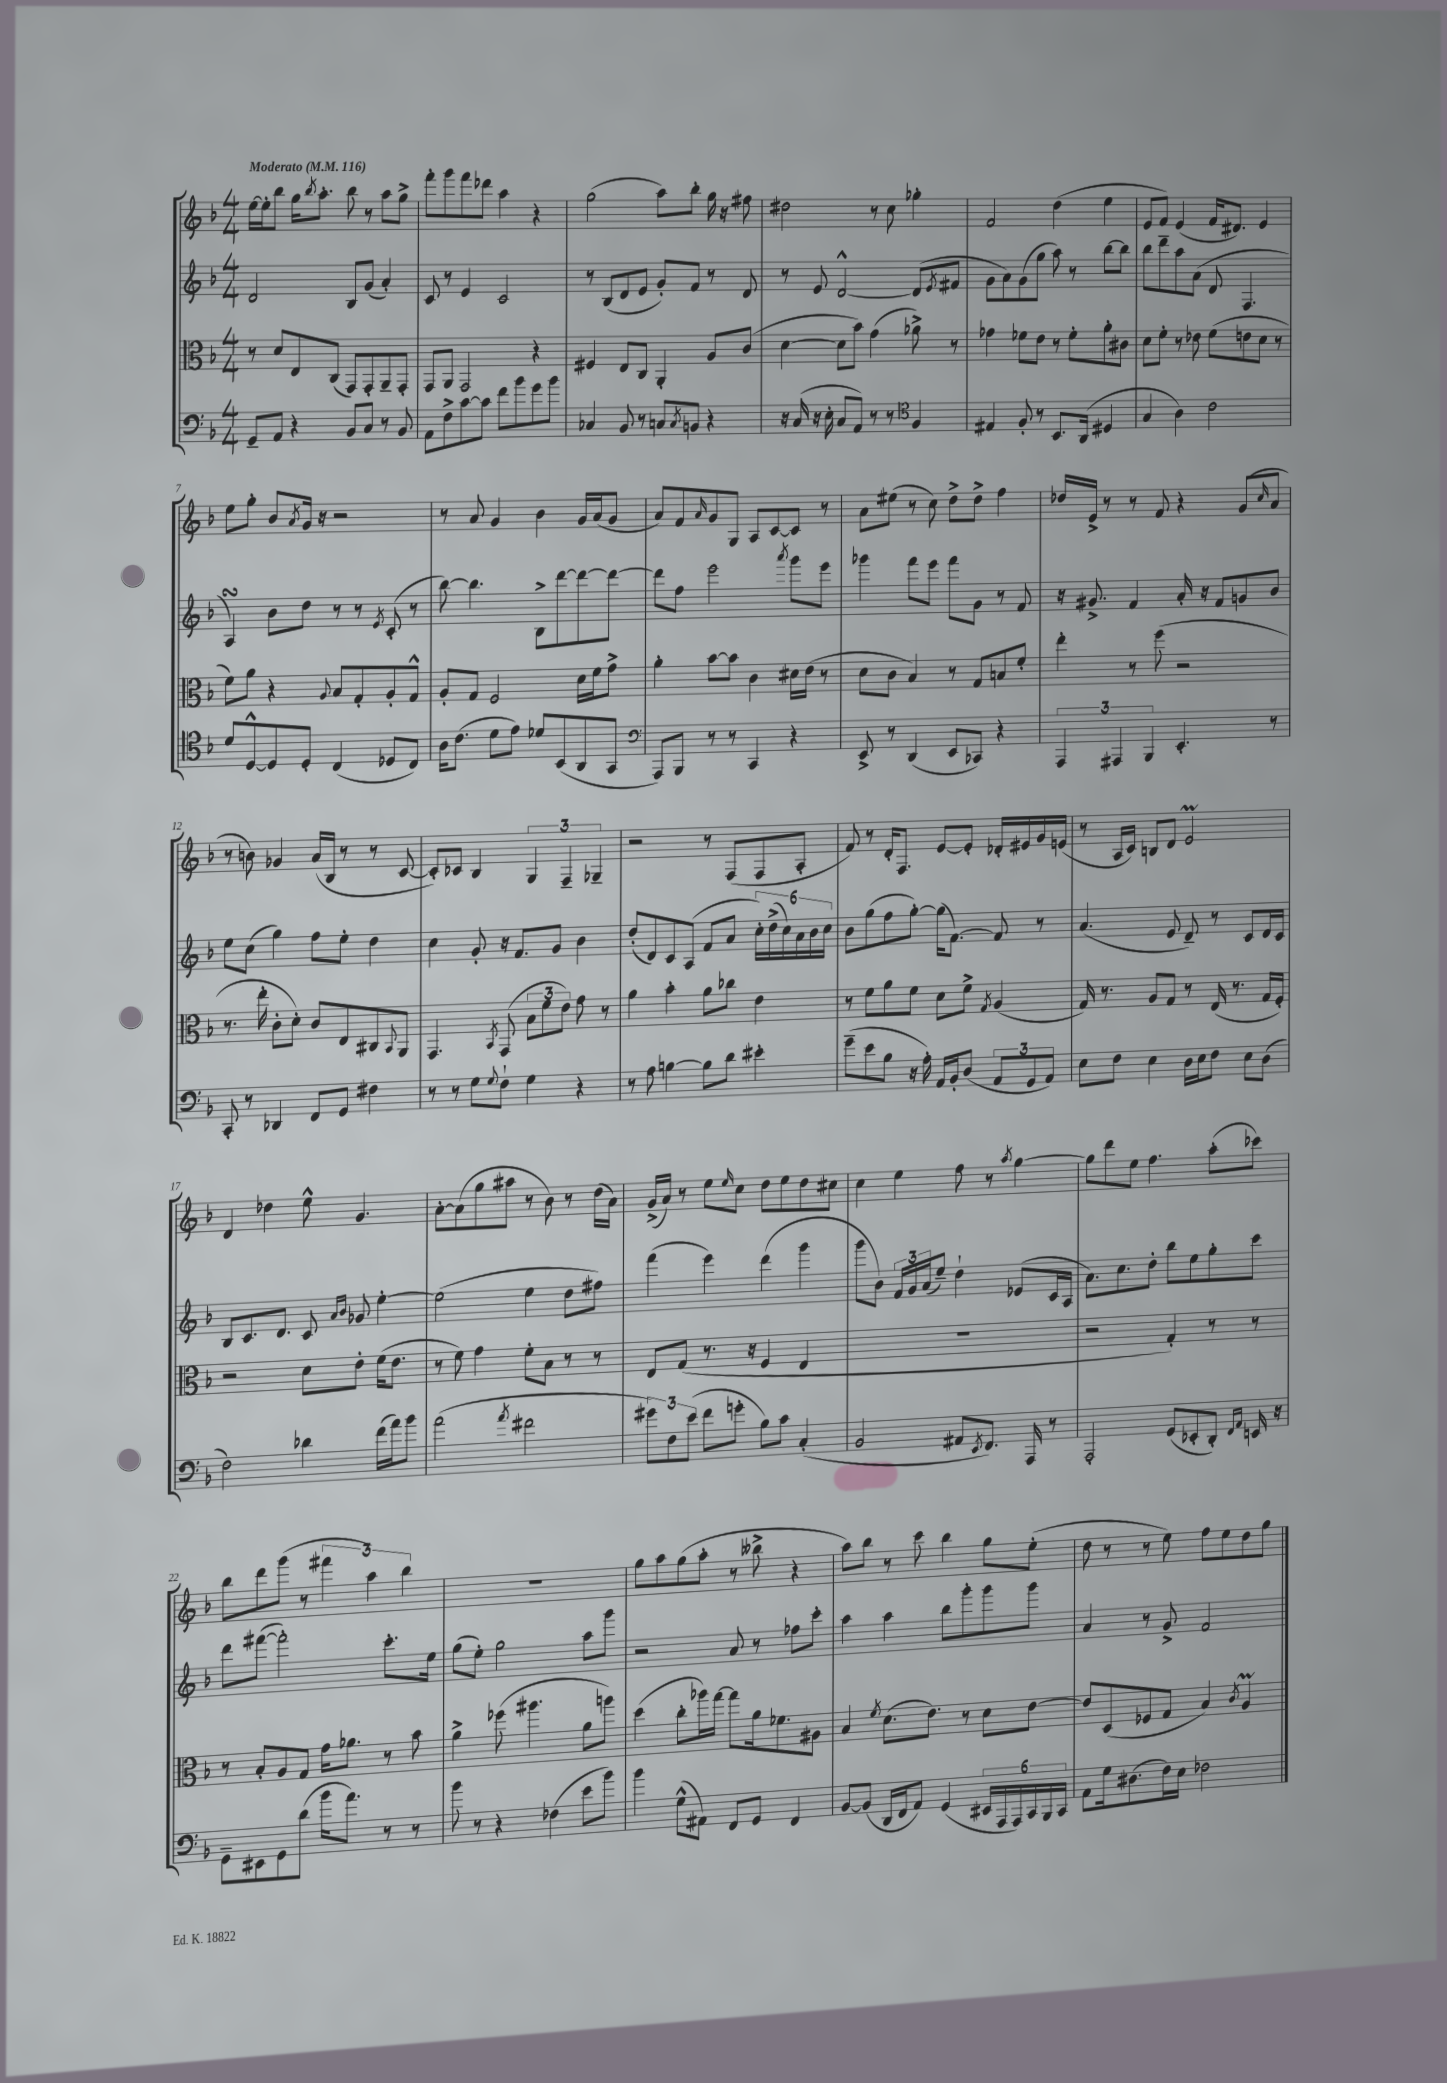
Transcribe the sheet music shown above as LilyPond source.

<<
\new StaffGroup <<
\new Staff = "s0" {
    \clef treble \key f \major \numericTimeSignature \time 4/4 \tempo "Moderato" 4 = 116
    e''16~ e''16-. bes''8 g''16 \acciaccatura { bes''8 } a''8.-. bes''8 r8 a''8 g''8-> |
    f'''8-. g'''8 f'''8 des'''8 a''4 r4 |
    g''2( a''8) bes''8-. g''16 r16 fis''8 |
    dis''2 r8 c''8 ges''4-. |
    f'2 d''4( e''4 |
    e'8 f'8) e'4( f'16 dis'8.) e'4 |
    e''8 g''8-. bes'8 \acciaccatura { a'8 } g'16 r16 r2 |
    r8 a'8 g'4 bes'4 g'16 a'16( g'8 |
    a'8) f'8 \grace { a'16 } g'8 g8 a8 c'8~ c'8 r8 |
    a'8 eis''8( r8 c''8) d''8-> d''8-> f''4 |
    des''16 e'16-> r8 r8 f'8 r4 g'8( \grace { c''16 } a'8 |
    r8 b'8) ges'4 a'16( bes16 r8 r8 c'8~ |
    c'8-.) ces'8 bes4 \tuplet 3/2 { g4 f4-- ges4-- } |
    r2 r8 f8( f8 a8-. |
    f'8) r8 d'16-. f8. e'8~ e'8-. des'16-. eis'16 g'16 e'16( |
    r8 a16 c'16) b8 d'8 e'2\prall |
    d'4 des''4 e''8-^ g'4. |
    a'8~-. a'8( g''8 ais''8 r8 bes'8) r8 d''16( a'16) |
    g'16->( a'16) r8 e''8 \grace { e''16 } c''8 d''8 e''8 d''8 cis''8 |
    c''4 e''4 f''8 r8 \acciaccatura { a''8 } g''4~ |
    g''8 d'''8 e''8 f''4. a''8-.( ces'''8) |
    bes''8 d'''8 g'''8( r8 \tuplet 3/2 { fis'''4 a''4) bes''4 } |
    R1 |
    g''8 a''8 g''8( a''8-. r8 beses''8-> r4 |
    a''8) bes''8 r8 c'''8 bes''4 g''8 e''8-.( |
    d''8 r8 r8 e''8) f''8 e''8 d''8 g''8 \bar "|." |
}
\new Staff = "s1" {
    \clef treble \key f \major \numericTimeSignature \time 4/4
    d'2 bes8 g'8( a'4-.) |
    c'8 r8 e'4 c'2 |
    r8 bes8( d'8 e'8 g'8-.) f'8 r8 d'8 |
    r8 e'8 d'2~-^ d'8( \acciaccatura { e'8 } fis'8 |
    g'8 a'8) g'8( g''8 a''8) r8 bes''8~ bes''8 |
    bes''8 d'''8-- a''8 a'8( d'8 f4. |
    a4\turn) bes'8 d''8 r8 r8 \acciaccatura { e'8 } c'8-.( r8 |
    bes''8~) bes''4. bes8-> d'''8~ d'''8~ d'''8~ |
    d'''8 f''8 e'''2 \acciaccatura { a'''8 } g'''8 e'''8 |
    ges'''4 f'''8 e'''8 f'''8 g'8 r8 f'8 |
    r16 gis'8.-> f'4 a'16-. r16 f'8 g'8 bes'8 |
    e''8 c''8( g''4) f''8 e''8-. d''4 |
    c''4 g'8-. r16 f'8. g'8 bes'4 |
    d''8-.( d'8) c'8 a8( f'8 a'8 \tuplet 6/4 { c''16-.) d''16->( c''16) a'16 bes'16 c''16 } |
    bes'8 g''8( f''8 g''8~-.) g''16( f'8.~) f'8 r8 |
    a'4.( e'8 d'8--) r8 c'8 d'16 c'16 |
    bes8 c'8. d'8. c'8 \grace { a'16 bes'16 } ges'8 e''4~-. |
    e''2( e''4 d''8 fis''8) |
    f'''4( e'''4) d'''4( g'''4 |
    g'''8 bes'8) \tuplet 3/2 { f'16 g'16 a'16( } e''8--) d''4-! ees'8( c'16 a16 |
    a'8.) c''8. d''8-. bes''8 e''8 g''8-. c'''8 |
    d'''8 fis'''8~( fis'''2-.) c'''8.-. e''16 |
    g''8( e''8-.) g''2 a''8 g'''8 |
    r2 a'8 r8 fes''8 c'''8-. |
    a''4 a''4 bes''8 g'''8-. g'''8 g'''8 |
    a'4 r8 g'8-> f'2 \bar "|." |
}
\new Staff = "s2" {
    \clef alto \key f \major \numericTimeSignature \time 4/4
    r8 d'8 e8 c8( g,8) g,8-. a,8-- g,8-. |
    g,8 a,8 g,2 r4 |
    fis4 e8 c8 a,4-. a8 c'8( |
    d'4~ d'8 bes'8) g'4( aes'8->) r8 |
    ges'4 fes'8 e'8 r8 fes'8-. a'8-. cis'8 |
    d'8 f'8-. r8 ees'8 f'8( e'8 d'8 r8 |
    f'8) a'8 r4 \appoggiatura { a8 } bes8 g8-. a8-. g8-^ |
    a8-. g8 f2 d'16 f'16 g'8-> |
    a'4-. bes'8~ bes'8 c'4 dis'16 e'16( r8 |
    d'8 c'8 bes4) r8 g8 b8 f'8-. |
    e''4-. r8 f''8( r2 |
    r8. e''16-. c'8-. d'8-.) c'8 e8 cis8 \appoggiatura { bes,8 } a,8 |
    g,4. \acciaccatura { bes,8 } g,8( \tuplet 3/2 { bes8 f'8 e'8) } g'8 r8 |
    a'4 bes'4-. a'8 ces''8 e'4 |
    r8 f'8 a'8 f'8 d'8 f'8-> \acciaccatura { g8 } a4( |
    g16) r8. a8 g8 r8 e16( r8. g16 f16-.) |
    r2 d'8 e'8-. f'16( e'8. |
    r8 f'8) g'4 f'8-. bes8 r8 r8 |
    e8 g8( r8. r16 f4 e4 |
    R1 |
    r2 g4-.) r8 r8 |
    r8 bes8-. a8 g8 g'16 aes'8. r8 bes'8 |
    a'4-> fes''8( ais''4. a'8 a''8) |
    d''4( c''8-. aes''16) g''16~ g''8 a'16 fes'8. ais8 |
    bes4 \acciaccatura { f'8 } d'8.( e'8.) r8 d'8 e'8~ |
    e'8 d8( fes8 g8 bes4) \acciaccatura { c'8 } a4\prall \bar "|." |
}
\new Staff = "s3" {
    \clef bass \key f \major \numericTimeSignature \time 4/4
    g,8-- a,8 r4 bes,8 c8 r8 bes,8 |
    a,8 f8-> c'8~ c'8 f'8 bes'8 g'8 bes'8 |
    ces4 bes,8 r8 c8 \acciaccatura { c8 } b,8 r4 |
    r16 c16( r16 e16-. c8 a,8) r8 r8 \clef tenor f4 |
    eis4 f8-. r8 bes,8. a,16( dis4 |
    g4 a4) c'2 |
    d'8 d8~-^ d8 d8-. c4( des8 c8) |
    a16 c'8.( d'8 e'8) des'8 bes,8( a,8 g,8 |
    \clef bass a,,8) bes,,8 r8 r8 c,4 r4 |
    e,8-> r8 d,4( e,8 ces,8) r4 |
    \tuplet 3/2 { a,,4 ais,,4 bes,,4 } e,4.-. r8 |
    c,8-. r8 des,4 f,8 g,8 fis4 |
    r8 r8 g8 \appoggiatura { g8 } f8-! g4 r4 |
    r8 a8 b4~ b8 d'8 eis'4-. |
    g'8--( e'8 bes8 r16 a16-.) a,16 bes,16-. d8( \tuplet 3/2 { a,8 g,8 a,8) } |
    e8 f8 e4 d16 e16 f8 e8 d8( |
    f2) des'4 f'16( a'16) bes'8 |
    a'2( \acciaccatura { a'8 } fis'2 |
    \tuplet 3/2 { gis'8) f8 e'8( } f'8 g'8-. bes8) c'8 c4-.( |
    bes,2 ais,8 \acciaccatura { e,8 } f,8.) a,,16 r8 |
    a,,2-. g,8( ees,8-. d,8-.) \grace { f,16 a,16 } e,16 r16 |
    g,8-- eis,8 g,8 d'8( bes'16 a'8.) r8 r8 |
    bes'8 r8 r4 fes4( e'8 bes'8) |
    bes'4 g8-^( ais,8) f,8 g,8 f,4 |
    bes,8~ bes,8( d,16 f,16 a,8) g,4( \tuplet 6/4 { eis,16 a,,16 a,,16) c,16 bes,,16 c,16 } |
    a,8 g16 dis8.( f16) e16 fes2 \bar "|." |
}
>>
>>
